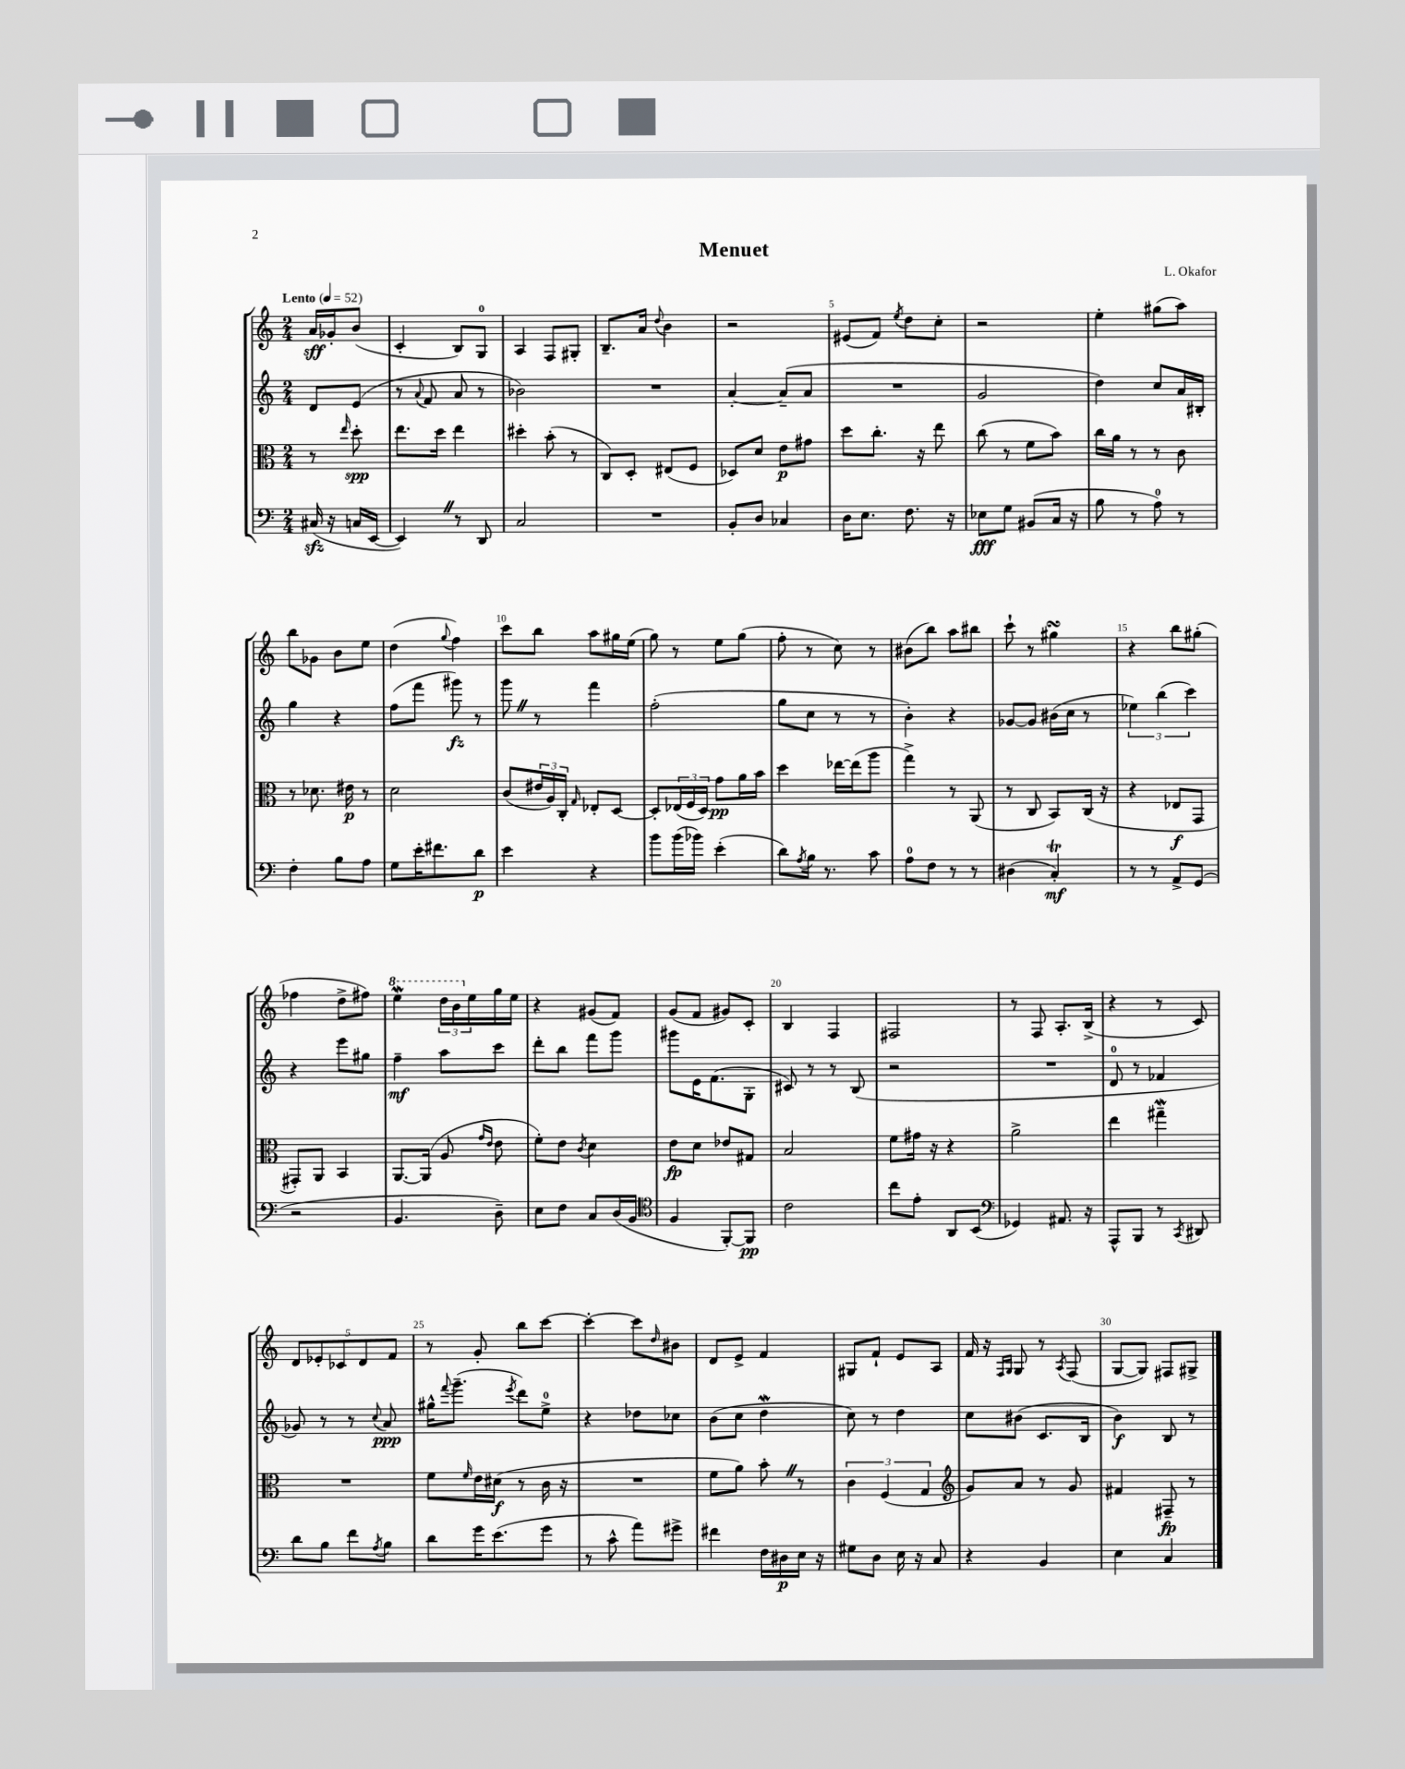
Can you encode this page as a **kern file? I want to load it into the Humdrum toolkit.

**kern	**dynam	**kern	**dynam	**kern	**dynam	**kern	**dynam
*part4	*part4	*part3	*part3	*part2	*part2	*part1	*part1
*staff4	*staff4	*staff3	*staff3	*staff2	*staff2	*staff1	*staff1
*clefF4	*	*clefC3	*	*clefG2	*	*clefG2	*
*k[]	*	*k[]	*	*k[]	*	*k[]	*
*M2/4	*	*M2/4	*	*M2/4	*	*M2/4	*
*MM52	*	*MM52	*	*MM52	*	*MM52	*
=	=	=	=	=	=	=	=
!	!	!	!	!	!	!LO:TX:a:B:t=Lento	!
(16C#Xzz/	.	8r	.	8d/L	.	16a/LL	sff
16r	.	.	.	.	.	16g-X'/J	.
.	.	16qqee/	.	.	.	.	.
16Cn/LL	.	8dd'\	spp	(8e/J	.	(8b/J	.
[16EE/JJ	.	.	.	.	.	.	.
=1	=1	=1	=1	=1	=1	=1	=1
4EEZ/])	.	8.ee\L	.	8r	.	4c'/	.
.	.	.	.	8qqa/	.	.	.
.	.	.	.	8f/	.	.	.
.	.	16dd\Jk	.	.	.	.	.
8r	.	4ee\	.	8a/	.	8B/L)	.
8DD/	.	.	.	8r	.	8G/J	.
=2	=2	=2	=2	=2	=2	=2	=2
2C/	.	4dd#X'\	.	2b-X\)	.	4A/	.
.	.	(8b'\	.	.	.	8F/L	.
.	.	8r	.	.	.	8G#X'/J	.
=3	=3	=3	=3	=3	=3	=3	=3
2r	.	8C/L)	.	2r	.	8.B~/L	.
.	.	8D'/J	.	.	.	.	.
.	.	.	.	.	.	16a/Jk	.
.	.	.	.	.	.	8qqdd/	.
.	.	(8E#X/L	.	.	.	4b\	.
.	.	8F/J	.	.	.	.	.
=4	=4	=4	=4	=4	=4	=4	=4
8BB'/L	.	8D-X/L)	.	[4a'/	.	2r	.
8D/J	.	8d/J	.	.	.	.	.
4C-X/	.	8e\L	p	(8a~/L]	.	.	.
.	.	8g#X\J	.	8a/J	.	.	.
=5	=5	=5	=5	=5	=5	=5	=5
16D\KL	.	8dd\L	.	2r	.	(8e#X/L	.
8.E\J	.	.	.	.	.	.	.
.	.	8.cc'\J	.	.	.	8f/J)	.
.	.	.	.	.	.	8qee/	.
8.F\	.	.	.	.	.	8dd\L	.
.	.	16r	.	.	.	.	.
.	.	8ee\	.	.	.	8cc'\J	.
16r	.	.	.	.	.	.	.
=6	=6	=6	=6	=6	=6	=6	=6
8E-X\L	fff	(8cc\	.	2g/	.	2r	.
8G\J	.	8r	.	.	.	.	.
(8BB#X/L	.	8f\L	.	.	.	.	.
16C/Jk	.	8b\J)	.	.	.	.	.
16r	.	.	.	.	.	.	.
=7	=7	=7	=7	=7	=7	=7	=7
8B\	.	16cc\LL	.	4dd\)	.	4ee'\	.
.	.	16a\JJ	.	.	.	.	.
8r	.	8r	.	.	.	.	.
8A\)	.	8r	.	8cc/L	.	(8gg#X\L	.
8r	.	8c\	.	16a/L	.	8aa\J)	.
.	.	.	.	16B#X'/JJ	.	.	.
!!LO:LB:g=z
=8	=8	=8	=8	=8	=8	=8	=8
4F'\	.	8r	.	4gg\	.	8bb\L	.
.	.	8.d-X\	.	.	.	8g-X\J	.
8B\L	.	.	.	4r	.	8b\L	.
.	.	16e#X\	p	.	.	.	.
8A\J	.	8r	.	.	.	8ee\J	.
=9	=9	=9	=9	=9	=9	=9	=9
8G\L	.	2d\	.	(8ff\L	.	(4dd\	.
16e'\K	.	.	.	8fff\J	.	.	.
8.f#X\	.	.	.	.	.	.	.
.	.	.	.	.	.	8qqgg/	.
.	.	.	.	8ggg#X\)	fz	4ff\)	.
8d\J	p	.	.	8r	.	.	.
=10	=10	=10	=10	=10	=10	=10	=10
4e\	.	(8c/L	.	8gggZ\	.	8ccc\L	.
.	.	24e#X/L	.	8r	.	8bb\J	.
.	.	24A/)	.	.	.	.	.
.	.	24C'/JJ	.	.	.	.	.
.	.	16qqG/	.	.	.	.	.
4r	.	8E-X'/L	.	4fff\	.	8aa\L	.
.	.	[8D/J	.	.	.	16gg#X\L	.
.	.	.	.	.	.	(16ee\JJ	.
=11	=11	=11	=11	=11	=11	=11	=11
8b\L	.	8D'/L]	.	(2ff'\	.	8gg\)	.
(16b\L	.	(24E-X/L	.	.	.	8r	.
.	.	24F/	.	.	.	.	.
16b-X\JJ)	.	.	.	.	.	.	.
.	.	24D/JJ)	.	.	.	.	.
(4e'\	.	8g\L	pp	.	.	8ee\L	.
.	.	16a\L	.	.	.	(8gg\J	.
.	.	16b\JJ	.	.	.	.	.
=12	=12	=12	=12	=12	=12	=12	=12
8d\L)	.	4dd\	.	8gg\L	.	8ff'\	.
8qA/	.	.	.	.	.	.	.
16B\Jk	.	.	.	8cc\J	.	8r	.
8.r	.	.	.	.	.	.	.
.	.	[16ee-X\LL	.	8r	.	8cc\)	.
.	.	(16ee-\J]	.	.	.	.	.
8c\	.	8aa\J	.	8r	.	8r	.
=13	=13	=13	=13	=13	=13	=13	=13
8A\L	.	4gg^\)	.	4b'\)	.	(8b#X\L	.
8F\J	.	.	.	.	.	8bb\J)	.
8r	.	8r	.	4r	.	8aa\L	.
8r	.	(8AA/	.	.	.	8bb#X\J	.
=14	=14	=14	=14	=14	=14	=14	=14
(4D#X\	.	8r	.	[8g-X/L	.	8ccc`\	.
.	.	8C/	.	8g-/J]	.	8r	.
4CT'/)	mf	8BB/L)	.	(16b#X\LL	.	4gg#XsSsS\	.
.	.	.	.	16cc\JJ	.	.	.
.	.	(16C/Jk	.	8r	.	.	.
.	.	16r	.	.	.	.	.
=15	=15	=15	=15	=15	=15	=15	=15
8r	.	4r	.	6ee-X\)	.	4r	.
8r	.	.	.	.	.	.	.
.	.	.	.	(6bb\	.	.	.
8AA^/L	.	8E-X/L	f	.	.	8bb\L	.
.	.	.	.	6ccc\)	.	.	.
(8GG/J	.	8GG/J	.	.	.	(8gg#X'\J	.
!!LO:LB:g=z
=16	=16	=16	=16	=16	=16	=16	=16
2r	.	8GG#X'/L)	.	4r	.	4ff-X\	.
.	.	8AA/J	.	.	.	.	.
.	.	4BB/	.	8eee\L	.	8dd^\L	.
.	.	.	.	8gg#X\J	.	8ff#X\J)	.
=17	=17	=17	=17	=17	=17	=17	=17
*	*	*	*	*	*	*8va	*
4.BB/	.	[8.AA/L	.	4ff~\	mf	4eeeW\	.
.	.	(16AA/Jk]	.	.	.	.	.
.	.	8A/	.	8aa\L	.	24ddd\LL	.
.	.	.	.	.	.	24bb\	.
*	*	*	*	*	*	*X8va	*
.	.	.	.	.	.	24ee\	.
.	.	16qqg/LL	.	.	.	.	.
.	.	16qqe/JJ	.	.	.	.	.
8D~\)	.	8e\	.	8ccc\J	.	16gg\	.
.	.	.	.	.	.	16ee\JJ	.
=18	=18	=18	=18	=18	=18	=18	=18
8E\L	.	8f'\L)	.	8ddd'\L	.	4r	.
8F\J	.	8e\J	.	8bb\J	.	.	.
.	.	8qc/	.	.	.	.	.
8C/L	.	4d\	.	8fff\L	.	(8g#X/L	.
(16D/L	.	.	.	8ggg\J	.	8f/J)	.
16BB/JJ	.	.	.	.	.	.	.
=19	=19	=19	=19	=19	=19	=19	=19
*clefC4	*	*	*	*	*	*	*
4F/	.	8e\L	fp	8ggg#X\L	.	(8g/L	.
.	.	8d\J	.	16e\K	.	8f/J	.
.	.	.	.	(8.f\	.	.	.
[8FF'/L)	.	8e-X/L	.	.	.	8g#X/L)	.
8FF/J]	pp	8G#X/J	.	8G'\J	.	8c'/J	.
=20	=20	=20	=20	=20	=20	=20	=20
2c\	.	2B/	.	8c#X/)	.	4B/	.
.	.	.	.	8r	.	.	.
.	.	.	.	8r	.	4F/	.
.	.	.	.	(8B/	.	.	.
=21	=21	=21	=21	=21	=21	=21	=21
8cc\L	.	8f\L	.	2r	.	2F#X/	.
8e'\J	.	16g#X\Jk	.	.	.	.	.
.	.	16r	.	.	.	.	.
8AA/L	.	4r	.	.	.	.	.
(8BB/J	.	.	.	.	.	.	.
=22	=22	=22	=22	=22	=22	=22	=22
*clefF4	*	*	*	*	*	*	*
4GG-X/)	.	2a^\	.	2r	.	8r	.
.	.	.	.	.	.	8F/	.
8.AA#X/	.	.	.	.	.	8.A'/L	.
16r	.	.	.	.	.	(16B^/Jk	.
=23	=23	=23	=23	=23	=23	=23	=23
8AAA^^/L	.	4ee\	.	8d/	.	4r	.
8BBB/J	.	.	.	8r	.	.	.
8r	.	4gg#XW~\	.	4f-X/	.	8r	.
8qCC/	.	.	.	.	.	.	.
8DD#X/	.	.	.	.	.	8c/)	.
!!LO:LB:g=z
=24	=24	=24	=24	=24	=24	=24	=24
8d\L	.	2r	.	8g-X/)	.	10d/L	.
.	.	.	.	.	.	10e-X'/	.
8B\J	.	.	.	8r	.	.	.
.	.	.	.	.	.	10c-X/	.
8f\L	.	.	.	8r	.	.	.
.	.	.	.	.	.	10d/	.
8qA/	.	.	.	8qqcc/	.	.	.
8B\J	.	.	.	8a/	ppp	.	.
.	.	.	.	.	.	10f/J	.
=25	=25	=25	=25	=25	=25	=25	=25
8d\L	.	8f\L	.	16gg#X^^\KL	.	8r	.
.	.	.	.	8qqfff/	.	.	.
.	.	.	.	(8.ggg~\J	.	.	.
.	.	16qqf/	.	.	.	.	.
16g\K	.	16e\L	.	.	.	8g'/	.
(8.e\	.	(16d#X\JJ	f	.	.	.	.
.	.	.	.	8qeee/	.	.	.
.	.	8r	.	8ddd\L)	.	8bb\L	.
8g\J	.	16c\	.	8ee^\J	.	[8ccc\J	.
.	.	16r	.	.	.	.	.
=26	=26	=26	=26	=26	=26	=26	=26
8r	.	2r	.	4r	.	4ccc'\_	.
8c^^\	.	.	.	.	.	.	.
8a\L)	.	.	.	8dd-X\L	.	8ccc\L]	.
.	.	.	.	.	.	16qqdd/	.
8g#X^\J	.	.	.	8cc-X\J	.	8b#X\J	.
=27	=27	=27	=27	=27	=27	=27	=27
4f#X\	.	8f\L	.	(8b\L	.	8d/L	.
.	.	8a\J)	.	8cc\J	.	8e^/J	.
16F\LL	.	8b'Z\	.	4ddW\	.	4f/	.
16D#X\	p	.	.	.	.	.	.
16E\JJ	.	8r	.	.	.	.	.
16r	.	.	.	.	.	.	.
=28	=28	=28	=28	=28	=28	=28	=28
8G#X\L	.	6c\	.	8cc\)	.	8G#X/L	.
8D\J	.	.	.	8r	.	8f`/J	.
.	.	(6F/	.	.	.	.	.
16E\	.	.	.	4dd\	.	8e/L	.
16r	.	.	.	.	.	.	.
.	.	6G/	.	.	.	.	.
8C/	.	.	.	.	.	8A/J	.
=29	=29	=29	=29	=29	=29	=29	=29
*	*	*clefG2	*	*	*	*	*
4r	.	8g/L)	.	8cc\L	.	16f/	.
.	.	.	.	.	.	16r	.
.	.	.	.	.	.	16qqF/LL	.
.	.	.	.	.	.	16qqG/JJ	.
.	.	8a/J	.	(8b#X\J	.	8G/	.
4BB/	.	8r	.	8.c/L	.	8r	.
.	.	.	.	.	.	8qA/	.
.	.	8g/	.	.	.	(8F/	.
.	.	.	.	16B/Jk	.	.	.
=30	=30	=30	=30	=30	=30	=30	=30
4E\	.	4f#X/	.	4b\)	f	[8G/L	.
.	.	.	.	.	.	8G/J])	.
4C/	.	8F#X~/	fp	8B/	.	8F#X/L	.
.	.	8r	.	8r	.	8G#X^/J	.
==	==	==	==	==	==	==	==
*-	*-	*-	*-	*-	*-	*-	*-
